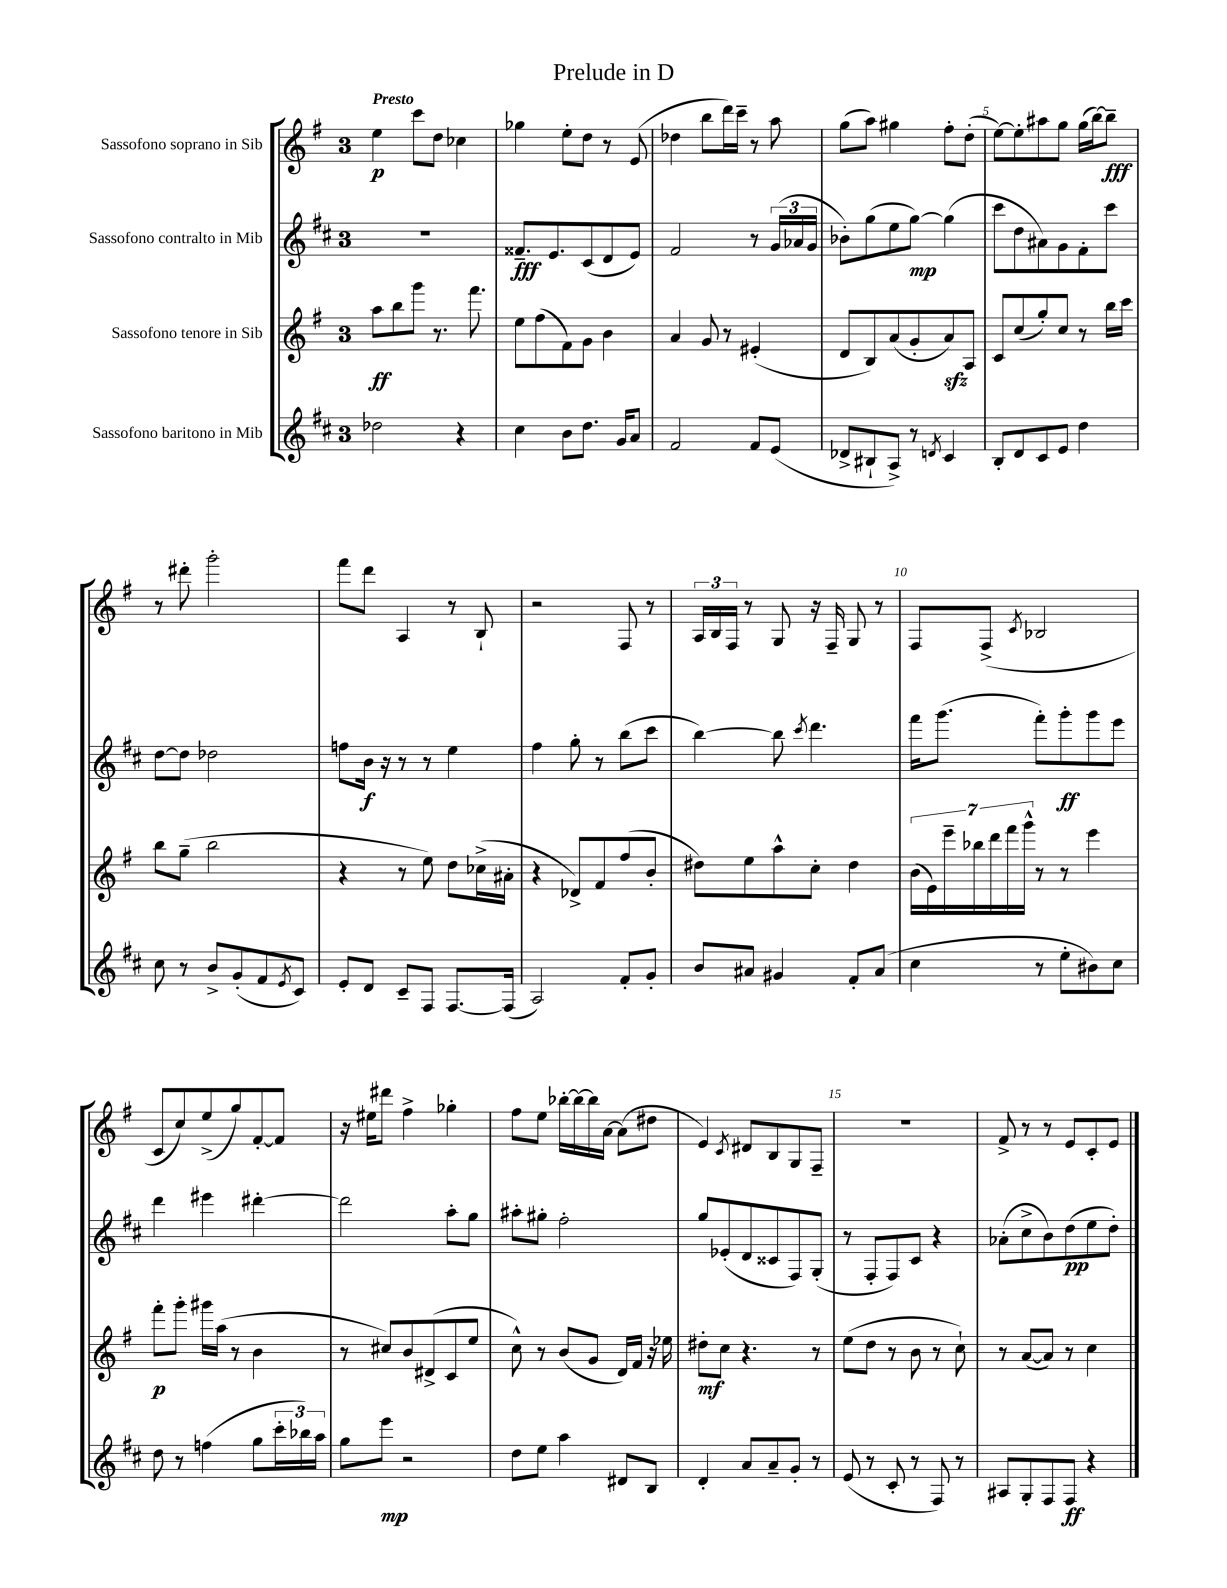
\header { title = "Prelude in D" }
<<
\new StaffGroup <<
\new Staff = "s0" \with { instrumentName = "Sassofono soprano in Sib" } {
    \clef treble \key g \major \once \override Staff.TimeSignature.style = #'single-digit \time 3/4 \tempo "Presto"
    e''4\p c'''8 d''8 ces''4 |
    ges''4 e''8-. d''8 r8 e'8( |
    des''4 b''8 d'''16) c'''16-- r8 a''8 |
    g''8( a''8) gis''4 fis''8-. d''8-.( |
    e''8~) e''8-. ais''8 g''8 g''16( b''16~) b''8--\fff |
    r8 dis'''8-. g'''2-. |
    fis'''8 d'''8 a4 r8 b8-! |
    r2 fis8 r8 |
    \tuplet 3/2 { a16 b16 fis16 } r8 g8 r16 fis16-- g8 r8 |
    fis8 fis8->( \acciaccatura { c'8 } bes2 |
    c'8 c''8) e''8->( g''8) fis'8~-. fis'8 |
    r16 eis''16 dis'''8 fis''4-> ges''4-. |
    fis''8 e''8 bes''16~-. bes''16~ bes''16 a'16~ a'8( dis''8 |
    e'4) \acciaccatura { c'8 } dis'8 b8 g8 fis8-- |
    R2. |
    fis'8-> r8 r8 e'8 c'8-. e'8 \bar "|." |
}
\new Staff = "s1" \with { instrumentName = "Sassofono contralto in Mib" } {
    \clef treble \key d \major \once \override Staff.TimeSignature.style = #'single-digit \time 3/4
    R2. |
    fisis'8.--\fff e'8. cis'8( d'8 e'8) |
    fis'2 r8 \tuplet 3/2 { g'16( aes'16 g'16 } |
    bes'8-.) g''8( e''8 g''8~\mp) g''4( |
    cis'''8 d''8 ais'8) g'8 fis'8-. cis'''8 |
    d''8~ d''8 des''2 |
    f''8 b'16\f r16 r8 r8 e''4 |
    fis''4 g''8-. r8 b''8( cis'''8 |
    b''4~) b''8 \acciaccatura { cis'''8 } d'''4. |
    fis'''16 g'''8.( fis'''8-.) g'''8-.\ff g'''8 e'''8 |
    d'''4 eis'''4 dis'''4~-. |
    dis'''2 a''8-. g''8 |
    ais''8-. gis''8-. fis''2-. |
    g''8 ees'8-.( d'8 cisis'8 fis8) g8-.( |
    r8 fis8-. fis8) cis'8 r4 |
    aes'8-.( cis''8-> b'8) d''8\pp( e''8 d''8-.) \bar "|." |
}
\new Staff = "s2" \with { instrumentName = "Sassofono tenore in Sib" } {
    \clef treble \key g \major \once \override Staff.TimeSignature.style = #'single-digit \time 3/4
    a''8\ff b''8 g'''8 r8. fis'''8. |
    e''8 fis''8( fis'8) g'8 b'4 |
    a'4 g'8 r8 eis'4-.( |
    d'8 b8) a'8( g'8-. a'8\sfz) a8 |
    c'8 c''8( g''8-.) c''8 r8 b''16 c'''16 |
    b''8 g''8--( b''2 |
    r4 r8 e''8) d''8 ces''16->( ais'16-. |
    r4 des'8->) fis'8 fis''8( b'8-. |
    dis''8) e''8 a''8-^ c''8-. dis''4 |
    \tuplet 7/4 { b'16( e'16) e'''16-- bes''16 d'''16 fis'''16 g'''16-^ } r8 r8 e'''4 |
    fis'''8-.\p g'''8-. gis'''16 a''16( r8 b'4 |
    r8 cis''8) b'8 dis'8->( c'8 e''8 |
    c''8-^) r8 b'8( g'8 d'16) fis'16 r16 ees''16 |
    dis''8-.\mf c''8 r4. r8 |
    e''8( d''8 r8 b'8 r8 c''8-!) |
    r8 a'8~( a'8) r8 c''4 \bar "|." |
}
\new Staff = "s3" \with { instrumentName = "Sassofono baritono in Mib" } {
    \clef treble \key d \major \once \override Staff.TimeSignature.style = #'single-digit \time 3/4
    des''2 r4 |
    cis''4 b'8 d''8. g'16 a'8 |
    fis'2 fis'8 e'8( |
    des'8-> bis8-! a8->) r8 \acciaccatura { d'8 } cis'4 |
    b8-. d'8 cis'8 e'8 d''4 |
    cis''8 r8 b'8-> g'8-.( fis'8 \acciaccatura { e'8 } cis'8) |
    e'8-. d'8 cis'8-- fis8 fis8.~ fis16( |
    a2) fis'8-. g'8-. |
    b'8 ais'8 gis'4 fis'8-. ais'8( |
    cis''4 r8 e''8-. bis'8) cis''8 |
    d''8 r8 f''4( g''8 \tuplet 3/2 { cis'''16-. bes''16) a''16 } |
    g''8 e'''8\mp r2 |
    d''8 e''8 a''4 dis'8 b8 |
    d'4-. a'8 a'8-- g'8-. r8 |
    e'8( r8 cis'8-. r8 fis8) r8 |
    ais8 g8-. fis8 fis8\ff r4 \bar "|." |
}
>>
>>
\layout { \context { \Score \override BarNumber.break-visibility = ##(#f #t #t) barNumberVisibility = #(every-nth-bar-number-visible 5) } }
